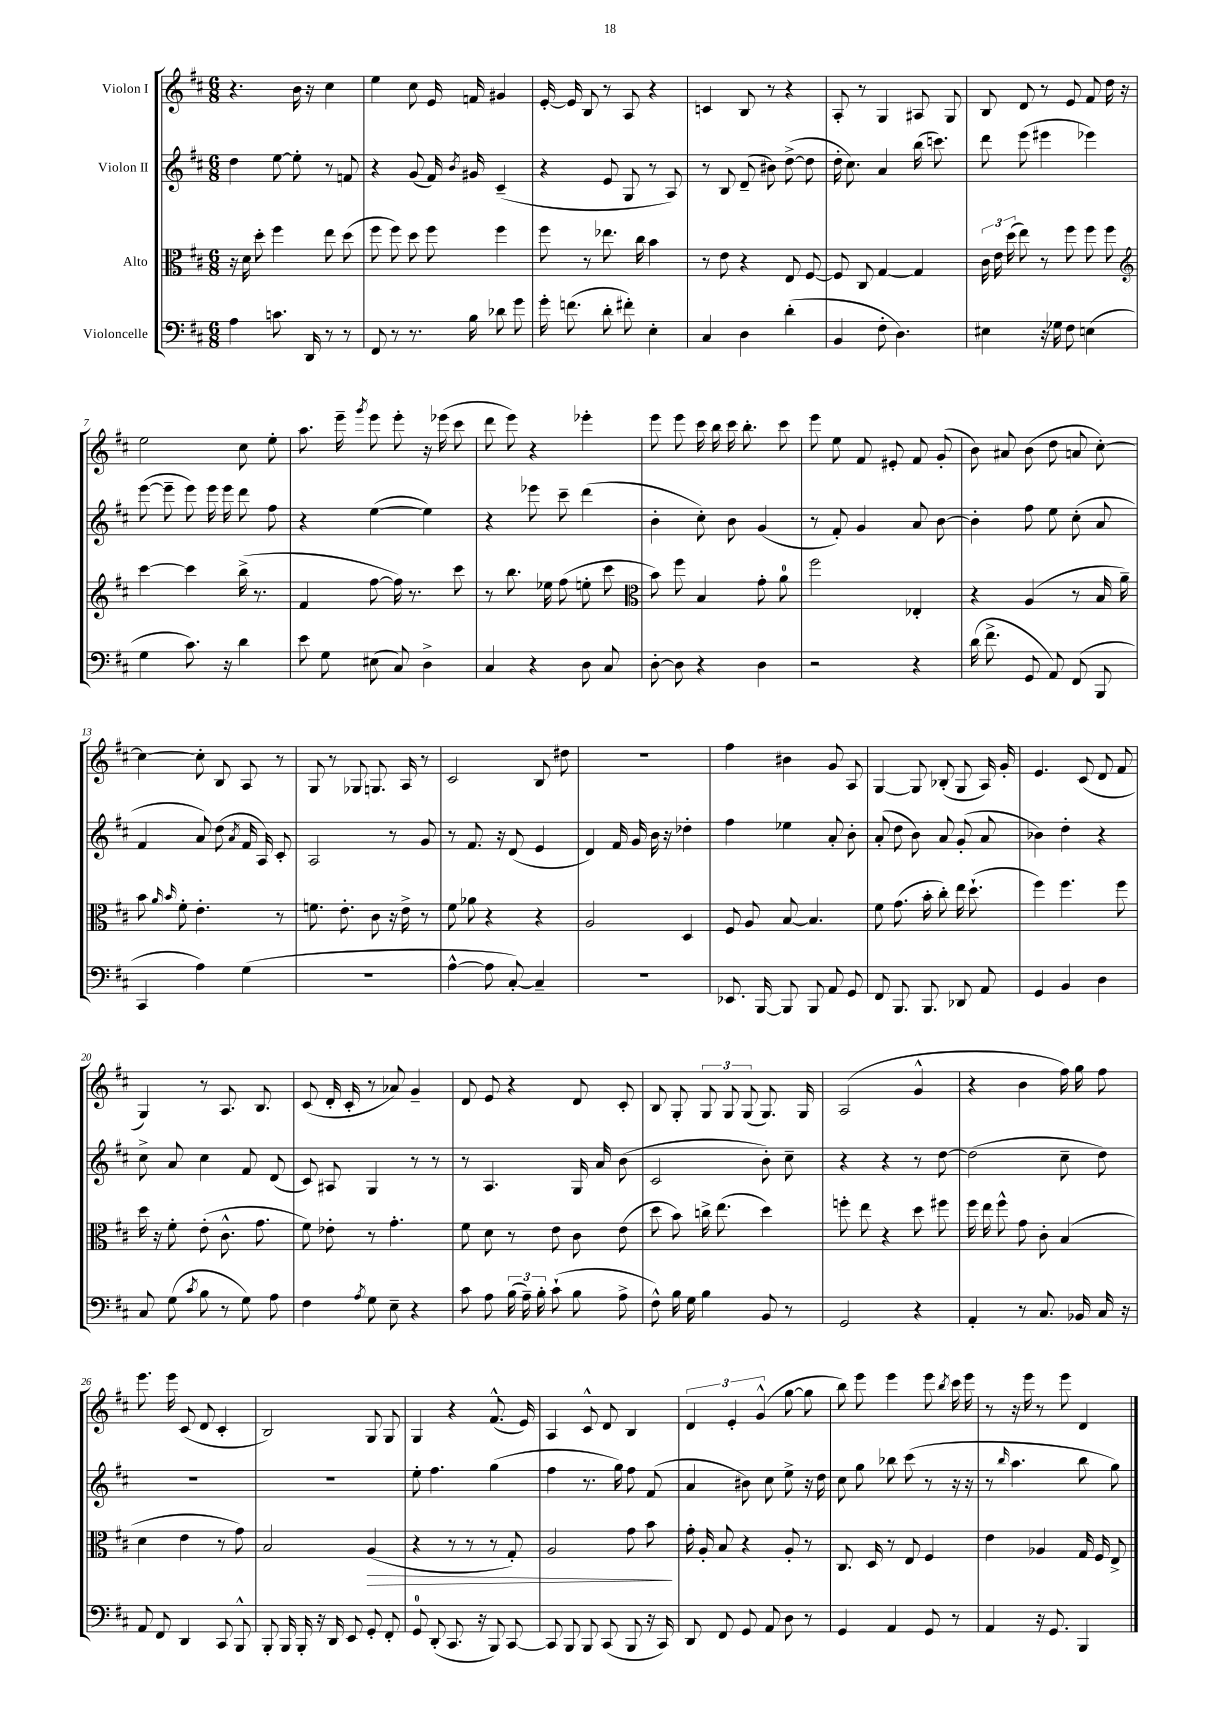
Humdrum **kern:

**kern	**kern	**kern	**kern
*staff4	*staff3	*staff2	*staff1
*clefF4	*clefC3	*clefG2	*clefG2
*k[f#c#]	*k[f#c#]	*k[f#c#]	*k[f#c#]
*M6/8	*M6/8	*M6/8	*M6/8
4A	16r	4dd	4.r
.	16d	.	.
.	8dd'	.	.
8.c	4ff#	[8ee	.
.	.	8ee']	16b
16DD	.	.	16r
8r	8ee	8r	4cc#
8r	(8dd	8f	.
=	=	=	=
8FF#	8ff#	4r	4ee
8r	8ff#)	.	.
8.r	8dd	(8g	8cc#
.	8ff#	16f#)	16e
.	.	8qb	.
16B	.	16g#	16f
8d-	4ff#	(4c#~	4g#
8g	.	.	.
=	=	=	=
16g'	8ff#	4r	[16e'
(8.f	.	.	16e]
.	8r	.	8B
8d'	8.ee-	8e	8r
8f#')	.	8G	8A
.	16cc#	.	.
4E'	4b	8r	4r
.	.	8A)	.
=	=	=	=
4C#	8r	8r	4c
.	8e	8B	.
4D	4r	(8d~	8B
.	.	8b#)	8r
(4d'	8E	([8dd^	4r
.	[8F#	8dd]	.
=	=	=	=
4BB	8F#]	16dd'	8A'
.	.	8.cc#)	.
.	8C#	.	8r
8F#'	[4G	4a	4G
4.D)	.	.	.
.	4G]	(16bb	8A#
.	.	8.ccc)	.
.	.	.	8G
=	=	=	=
4E#	24c#	8ddd	8B
.	24e	.	.
.	(24dd	.	.
.	8ee)	(8eee	8d
16r	8r	4eee#	8r
16G-	.	.	.
8F#	8ff#	.	8e
(4E	8ff#	4eee-)	8f#
.	8ff#	.	16dd
.	.	.	16r
=	=	=	=
*	*clefG2	*	*
4G	[4ccc#	([8eee	2ee
.	.	8eee~]	.
8.c#)	4ccc#]	8eee)	.
.	.	16eee	.
16r	.	16eee	.
4d	(16bb^	8ddd	8cc#
.	8.r	.	.
.	.	8ff#	8ee'
=	=	=	=
8e	4f#	4r	8.aa
8G	.	.	.
.	.	.	16eee~
.	.	.	8qggg
(8E#	[8ff#	([4ee	8eee
8C#)	16ff#])	.	8eee'
.	8.r	.	.
4D^	.	4ee])	16r
.	.	.	(16eee-
.	8ccc#	.	8ccc#
=	=	=	=
4C#	8r	4r	8ddd
.	8.bb	.	8eee)
4r	.	8eee-	4r
.	16ee-	.	.
.	(8ff#	8ccc#~	.
8D	8ee'	(4ddd	4eee-'
8C#	8ccc#	.	.
=	=	=	=
*	*clefC3	*	*
[8D'	8b)	4b'	8eee
8D]	8ff#	.	8eee
4r	4B	8cc#')	16ccc#
.	.	.	16bb
.	.	8b	16ccc#
.	.	.	8.bb'
4D	8g'	(4g	.
.	8a	.	8ccc#
=	=	=	=
2r	2ff#	8r	8eee
.	.	8f#')	8ee
.	.	4g	8f#
.	.	.	8e#'
4r	4E-'	8a	8f#
.	.	[8b	(8g'
=	=	=	=
(16d	4r	4b']	8b)
8.f#^	.	.	.
.	.	.	8a#
8GG	(4A	8ff#	(8b
8AA)	.	8ee	8dd
(8FF#	8r	(8cc#'	8a
8BBB	16B	8a	[8cc#')
.	16a~)	.	.
=	=	=	=
4CC#	8b	4f#	4cc#_
.	16qqa	.	.
.	16qqb	.	.
.	8f#'	.	.
4A)	4.e'	8a)	8cc#']
.	.	(8dd	8B
.	.	8qa	.
(4G	.	16f#	8A
.	.	16A)	.
.	8r	8c#'	8r
=	=	=	=
2.r	8.f	2A	8G
.	.	.	8r
.	8.e'	.	.
.	.	.	8G-
.	8c#	.	8.G
.	16r	8r	.
.	16e^	.	16A
.	8r	8g	8r
=	=	=	=
[4A^^	8f#	8r	2c#
.	8a-	8.f#	.
8A]	4r	.	.
.	.	16r	.
[8C#')	.	(8d	.
4C#~]	4r	4e	8B
.	.	.	8dd#
=	=	=	=
2.r	2A	4d)	2.r
.	.	16f#	.
.	.	16g	.
.	.	16b	.
.	.	16r	.
.	4D	4dd-'	.
=	=	=	=
8.EE-	8F#	4ff#	4ff#
.	8A	.	.
[16BBB	.	.	.
8BBB]	[8B	4ee-	4b#
8BBB	4.B]	.	.
8AA	.	8a'	8g
8GG	.	8b'	8A
=	=	=	=
8FF#	8f#	(8a'	[4G
8.BBB	(8.g	8dd	.
.	.	8b)	8G]
8.BBB	16b'	.	.
.	8cc#')	8a	(8B-'
8DD-	16ee	(8g'	8G
.	(8.dd`	.	.
8AA	.	8a	16A)
.	.	.	16g'
=	=	=	=
4GG	4ff#)	4b-)	4.e
4BB	4.ff#	4dd'	.
.	.	.	(8c#
4D	.	4r	8d
.	8ff#	.	8f#
=	=	=	=
8C#	16dd	8cc#^	4G)
.	16r	.	.
(8G	8f#'	8a	.
8qc#	.	.	.
8B	(8e'	4cc#	8r
8r	8.c#^^	.	8.A
8G)	.	8f#	.
.	8.g	.	8.B
8A	.	(8d	.
=	=	=	=
4F#	8f#)	8c#)	(8c#
.	8e-'	8A#	16d'
.	.	.	16c#'
8qA	.	.	.
8G	8r	4G	8r
8E~	4.g'	.	8a-)
4r	.	8r	4g~
.	.	8r	.
=	=	=	=
8c#	8f#	8r	8d
8A	8d	4.A	8e
(24B	8r	.	4r
24A~)	.	.	.
24B'	.	.	.
(8c#`	8e	.	.
8B	8c#	16G	8d
.	.	16a	.
8A^	(8e	(8b	8c#'
=	=	=	=
8F#^^)	8dd	2c#	8B
16B	8b)	.	8G'
16G	.	.	.
4B	16cc^	.	12G
.	(8.ee	.	.
.	.	.	12G
.	.	.	(12G
8BB	4dd)	8b')	8.G)
8r	.	8cc#~	.
.	.	.	16G
=	=	=	=
2GG	8ff'	4r	(2A
.	8ee	.	.
.	4r	4r	.
4r	8dd	8r	4g^^
.	8ff#	[8dd	.
=	=	=	=
4AA'	16ff#	(2dd]	4r
.	16ee	.	.
.	8ff#^^	.	.
8r	8g	.	4b
8.C#	8c#'	.	.
.	(4B	8cc#~	16ff#)
16BB-	.	.	16gg
16C#	.	8dd)	8ff#
16r	.	.	.
=	=	=	=
8AA	4d	2.r	8.eee
8FF#	.	.	.
.	.	.	16eee
4DD	4e	.	(8c#
.	.	.	8d
8CC#	8r	.	4c#'
8BBB^^	8g)	.	.
=	=	=	=
8BBB'	2B	2.r	2B)
16BBB	.	.	.
16BBB'	.	.	.
16r	.	.	.
16DD	.	.	.
8EE	.	.	.
8GG'	(4A	.	8G
8FF#'	.	.	8G
=	=	=	=
8GG	4r	8ee'	4G
(8DD'	.	4.ff#	.
8.CC#	8r	.	4r
.	8r	.	.
16r	.	.	.
8BBB)	8r	(4gg	(8.f#^^
[8CC#	8G')	.	.
.	.	.	16e)
=	=	=	=
8CC#]	2A	4ff#	4A
8BBB	.	.	.
8BBB	.	8.r	8c#^^
(8CC#	.	.	8d
.	.	16gg)	.
8BBB	8g	8ff#	4B
16r	8b	(8f#	.
16CC#)	.	.	.
=	=	=	=
8DD	16g'	4a	6d
.	16A'	.	.
8FF#	8B	.	.
.	.	.	6e'
8GG	4r	8b#)	.
.	.	.	(6g^^
8AA	.	8cc#	.
8D	8A'	8ee^	[8gg
8r	8r	16r	8gg]
.	.	16dd	.
=	=	=	=
4GG	8.C#	8cc#	8bb)
.	.	8gg	8eee
.	16D	.	.
4AA	8r	8bb-	4eee
.	8E	(8ccc#	.
8GG	4F#	8r	8eee
.	.	.	8qbb
8r	.	16r	16ccc#
.	.	16r	16eee
=	=	=	=
4AA	4e	8r	8r
.	.	16qqbb	.
.	.	4.aa	16r
.	.	.	16eee
16r	4A-	.	8r
8.GG	.	.	.
.	.	.	8eee
4BBB	16G	8bb	4d
.	16F#	.	.
.	8E^	8gg)	.
==	==	==	==
*-	*-	*-	*-
